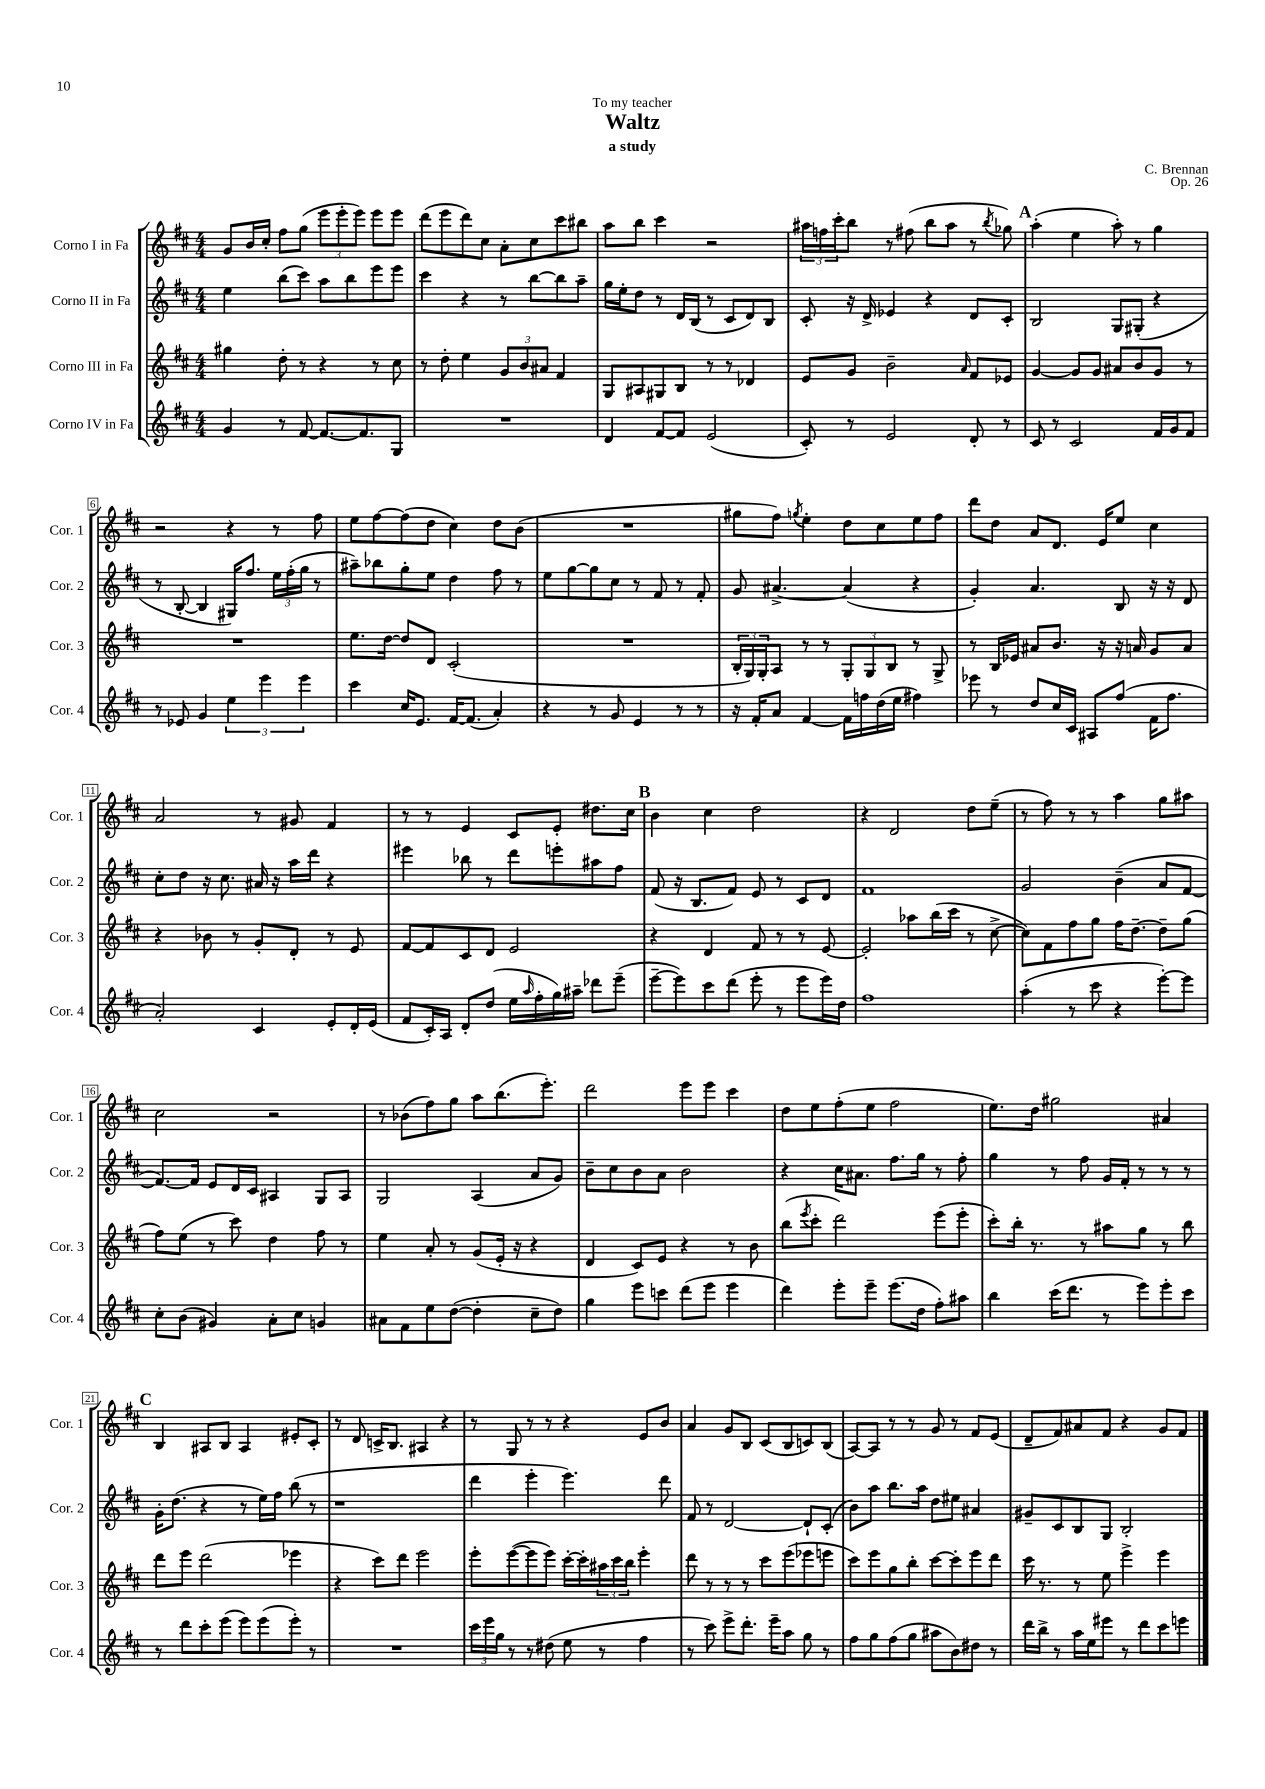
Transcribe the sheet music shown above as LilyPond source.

\header { title = "Waltz" composer = "C. Brennan" subtitle = "a study" dedication = "To my teacher" opus = "Op. 26" }
<<
\new StaffGroup <<
\new Staff = "s0" \with { instrumentName = "Corno I in Fa" shortInstrumentName = "Cor. 1" } {
    \clef treble \key d \major \numericTimeSignature \time 4/4
    g'8 b'16 cis''16-. fis''8 g''8( \tuplet 3/2 { e'''8 e'''8-. e'''8) } e'''8 e'''8 |
    d'''8( e'''8 d'''8) cis''8 a'8-. cis''8 cis'''8 bis''8 |
    a''8 b''8 cis'''4 r2 |
    \tuplet 3/2 { ais''16 f''16 cis'''16-. } b''8 r8 fis''8( b''8 ais''8 r8 \acciaccatura { b''8 } ges''8) |
    \mark \markup { \bold "A" } a''4-.( e''4 a''8-.) r8 g''4 |
    r2 r4 r8 fis''8 |
    e''8 fis''8~ fis''8( d''8 cis''4) d''8 b'8( |
    R1 |
    gis''8 fis''8) \acciaccatura { g''8 } e''4-. d''8 cis''8 e''8 fis''8 |
    d'''8 d''8 a'8 d'8. e'16 e''8 cis''4 |
    a'2 r8 gis'8 fis'4 |
    r8 r8 e'4 cis'8 e'8-. dis''8. cis''16 |
    \mark \markup { \bold "B" } b'4 cis''4 d''2 |
    r4 d'2 d''8 e''8--( |
    r8 fis''8) r8 r8 a''4 g''8 ais''8 |
    cis''2 r2 |
    r8 bes'8( fis''8) g''8 a''8 b''8.( e'''8.-.) |
    d'''2 e'''8 e'''8 cis'''4 |
    d''8 e''8 fis''8-.( e''8 fis''2 |
    e''8.) d''16 gis''2 ais'4 |
    \mark \markup { \bold "C" } b4 ais8 b8 ais4 eis'8-. cis'8-. |
    r8 d'8 c'16-> b8. ais4 r4 |
    r8 g8 r8 r8 r4 e'8 b'8 |
    a'4 g'8 b8 cis'8( b8 c'8) b8( |
    a8~) a8 r8 r8 g'8 r8 fis'8 e'8( |
    d'8-- fis'8) ais'8 fis'8 r4 g'8 fis'8 \bar "|." |
}
\new Staff = "s1" \with { instrumentName = "Corno II in Fa" shortInstrumentName = "Cor. 2" } {
    \clef treble \key d \major \numericTimeSignature \time 4/4
    e''4 b''8( cis'''8) a''8 b''8 e'''8 e'''8 |
    cis'''4 r4 r8 b''8~ b''8 a''8-- |
    g''16 e''16-. d''8 r8 d'16 b16( r8 cis'8 d'8) b8 |
    cis'8-. r16 d'16-> ees'4 r4 d'8 cis'8-. |
    \mark \markup { \bold "A" } b2 g8 gis8-.( r4 |
    r8 b8~-. b4 gis16) fis''8. \tuplet 3/2 { e''16 fis''16-.( g''16 } r8 |
    ais''8--) bes''8 g''8-. e''8 d''4 fis''8 r8 |
    e''8 g''8~ g''8 cis''8 r8 fis'8 r8 fis'8-. |
    g'8 ais'4.~-> ais'4( r4 |
    g'4-.) a'4. b8 r16 r16 d'8 |
    cis''8-. d''8 r16 cis''8. ais'16 r16 a''16 d'''16 r4 |
    eis'''4 bes''8 r8 d'''8 e'''8-. ais''8 fis''8 |
    \mark \markup { \bold "B" } fis'8( r16 b8. fis'8) e'8 r8 cis'8 d'8 |
    fis'1 |
    g'2 b'4--( a'8 fis'8~ |
    fis'8.~) fis'16 e'8 d'16 cis'16 ais4 g8 ais8 |
    g2 a4( a'8 g'8) |
    b'8-- cis''8 b'8 a'8 b'2 |
    r4 cis''16 ais'8. fis''8. g''16 r8 fis''8-. |
    g''4 r8 fis''8 g'16 fis'16-. r8 r8 r8 |
    \mark \markup { \bold "C" } g'16-. d''8.( r4 r8 e''16) fis''16 b''8( r8 |
    r1 |
    d'''4 e'''4-. e'''4.) d'''8 |
    fis'8 r8 d'2~ d'8-! cis'8-.( |
    b'8) a''8 b''8. a''16 d''8 eis''8 ais'4 |
    gis'8-- cis'8 b8 g8 b2-. \bar "|." |
}
\new Staff = "s2" \with { instrumentName = "Corno III in Fa" shortInstrumentName = "Cor. 3" } {
    \clef treble \key d \major \numericTimeSignature \time 4/4
    gis''4 d''8-. r8 r4 r8 cis''8 |
    r8 d''8-. e''4 \tuplet 3/2 { g'8 b'8 ais'8 } fis'4 |
    g8 ais8 gis8 b8 r8 r8 des'4 |
    e'8 g'8 b'2-- \grace { a'16 } fis'8 ees'8 |
    \mark \markup { \bold "A" } g'4~ g'8 g'8 ais'8 b'8 g'8 r8 |
    R1 |
    e''8. d''16~ d''8 d'8 cis'2-.( |
    R1 |
    \tuplet 3/2 { b16-. g16) g16-. } a8 r8 r8 \tuplet 3/2 { g8-. g8 b8 } r8 g8-> |
    r8 b16 ees'16 ais'8 b'8. r16 r16 a'16 g'8 a'8 |
    r4 bes'8 r8 g'8-. d'8-. r8 e'8 |
    fis'8~ fis'8 cis'8 d'8 e'2 |
    \mark \markup { \bold "B" } r4 d'4 fis'8 r8 r8 e'8~ |
    e'2-. aes''8 b''16( cis'''16 r8 cis''8~-> |
    cis''8) fis'8 fis''8 g''8 fis''16 d''8.~-- d''8-- g''8( |
    fis''8) e''8( r8 cis'''8) d''4 fis''8 r8 |
    e''4 a'8-. r8 g'8( e'16-. r16 r4 |
    d'4 cis'8) e'8 r4 r8 b'8 |
    b''8( \acciaccatura { e'''8 } cis'''8-. d'''2) e'''8( e'''8-. |
    cis'''8-.) b''16-. r8. r8 ais''8 g''8 r8 b''8 |
    \mark \markup { \bold "C" } d'''8 e'''8 d'''2( ees'''4 |
    r4 cis'''8) d'''8 e'''2 |
    e'''8-. e'''8~( e'''8 e'''8) cis'''16~-. cis'''16-. \tuplet 3/2 { ais''16 cis'''16 b''16 } e'''4-. |
    d'''8 r8 r8 r8 cis'''8 e'''8( ees'''8 e'''8 |
    cis'''8) e'''8 g''8 b''8-. cis'''8~ cis'''8-. e'''8 d'''8 |
    cis'''16 r8. r8 e''8 e'''4-> e'''4 \bar "|." |
}
\new Staff = "s3" \with { instrumentName = "Corno IV in Fa" shortInstrumentName = "Cor. 4" } {
    \clef treble \key d \major \numericTimeSignature \time 4/4
    g'4 r8 fis'8~ fis'8.~ fis'8. g8 |
    R1 |
    d'4 fis'8~ fis'8 e'2( |
    cis'8-.) r8 e'2 d'8-. r8 |
    \mark \markup { \bold "A" } cis'8 r8 cis'2 fis'16 g'16 fis'8 |
    r8 ees'8 g'4 \tuplet 3/2 { e''4 e'''4 e'''4 } |
    cis'''4 cis''16 e'8. fis'16~ fis'8.( a'4-.) |
    r4 r8 g'8 e'4 r8 r8 |
    r16 fis'16-. a'8 fis'4~ fis'16 f''16 d''16( e''16 fis''4) |
    ees'''8 r8 d''8 cis''16 cis'16 ais8 fis''8( fis'16 fis''8. |
    a'2-.) cis'4 e'8-. d'16-. e'16( |
    fis'8 cis'16-.) a16 d'8-. d''8( e''16 \grace { a''16 } fis''16-. g''16) ais''16-- des'''8 e'''8--( |
    \mark \markup { \bold "B" } e'''8~-- e'''8) cis'''8 d'''8( e'''8-. r8 e'''8 e'''16) d''16 |
    fis''1 |
    a''4-.( r8 cis'''8 r4 e'''8~-.) e'''8 |
    cis''8-. b'8( gis'4) a'8-. cis''8 g'4 |
    ais'8 fis'8 e''8 d''8~( d''4-. cis''8-- d''8) |
    g''4 e'''8 c'''8 d'''8( e'''8 e'''4 |
    d'''4) e'''8-. e'''8-- e'''8.( d''16 fis''8-.) ais''8 |
    b''4 cis'''16( d'''8. r8 e'''8) e'''8-. cis'''8 |
    \mark \markup { \bold "C" } r8 d'''8 cis'''8-. e'''8( e'''8) e'''8( e'''8-.) r8 |
    R1 |
    \tuplet 3/2 { cis'''16 e'''16 g''16 } r8 r8 dis''8( e''8 r8 fis''4 |
    r8 cis'''8) e'''8-> d'''8.-. e'''16-- a''8 g''8 r8 |
    fis''8 g''8 fis''8( g''8 ais''8 b'8) dis''8 r8 |
    d'''16 b''16-> r8 a''16 e''16 eis'''8 r8 d'''8 cis'''8 e'''8 \bar "|." |
}
>>
>>
\layout { \context { \Score \override BarNumber.stencil = #(make-stencil-boxer 0.1 0.3 ly:text-interface::print) } }
